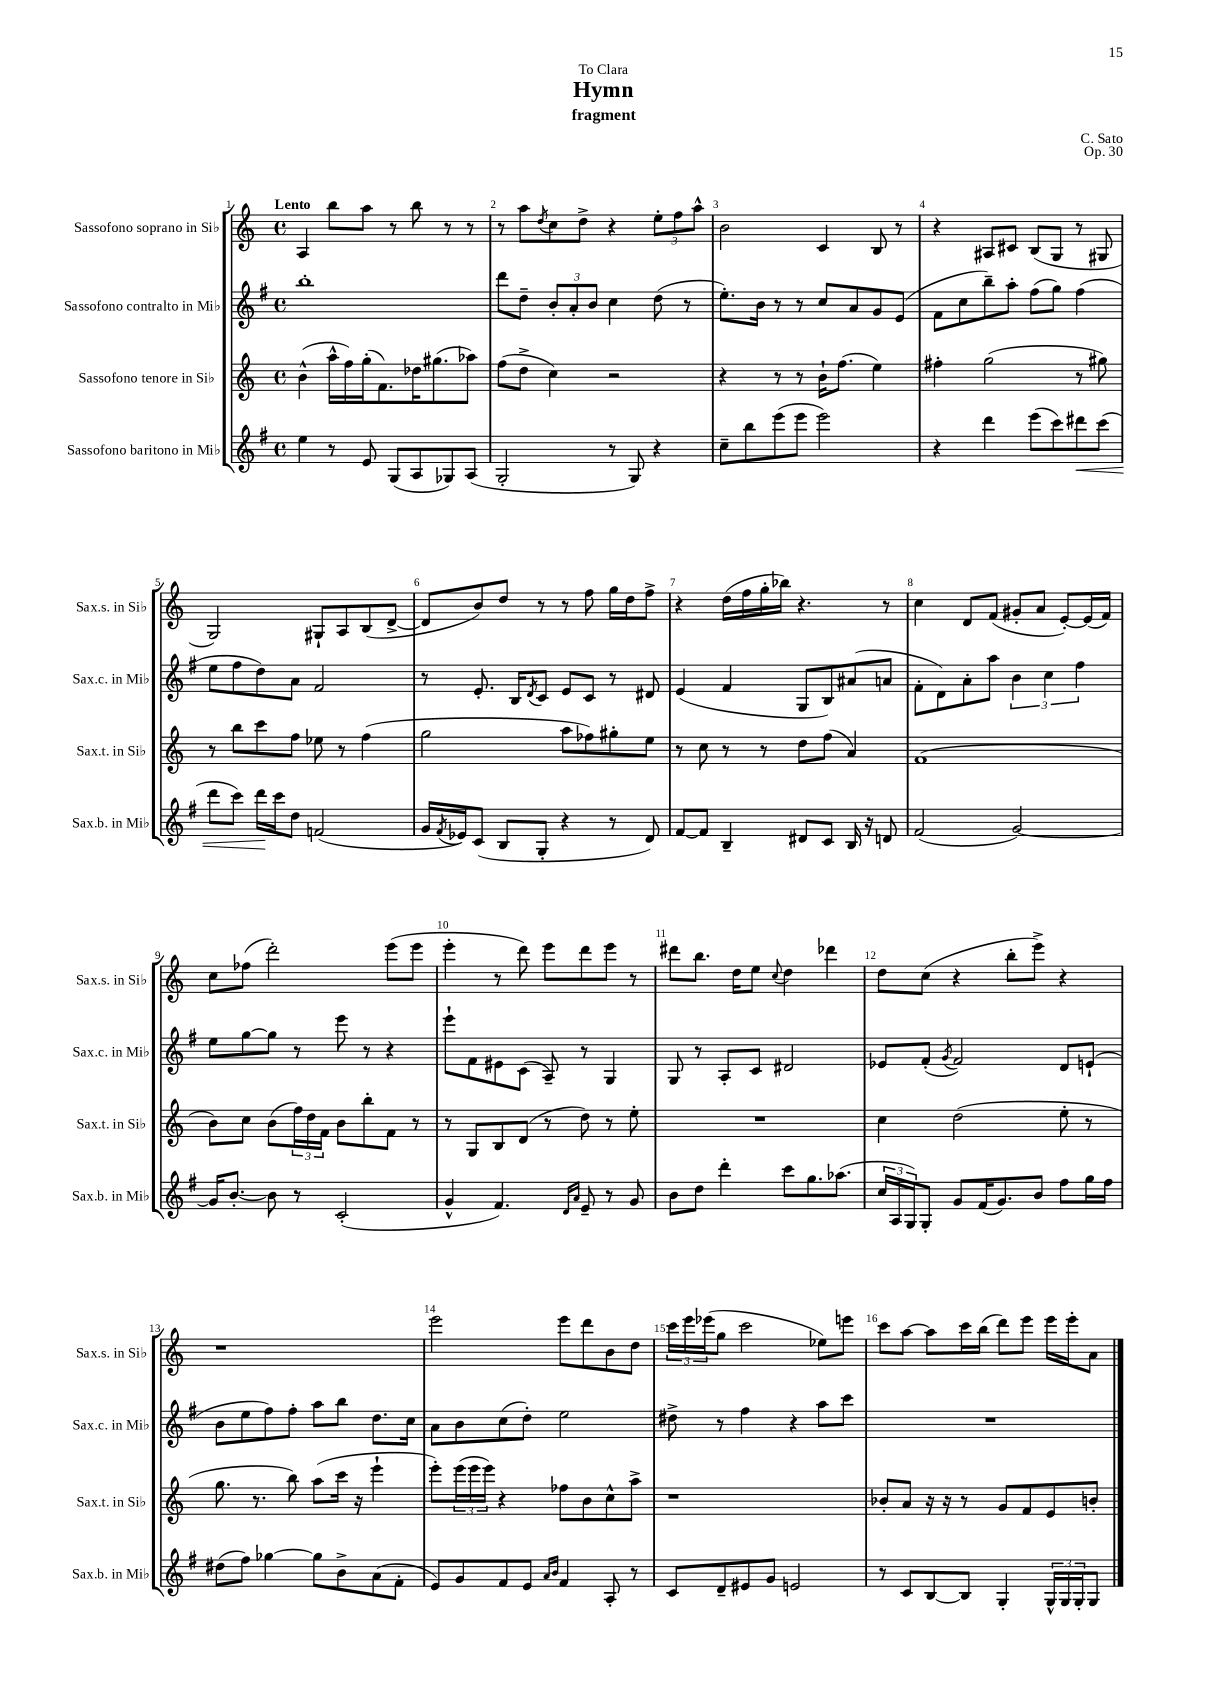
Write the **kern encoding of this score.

**kern	**kern	**kern	**kern
*staff4	*staff3	*staff2	*staff1
*clefG2	*clefG2	*clefG2	*clefG2
*k[f#]	*k[]	*k[f#]	*k[]
*M4/4	*M4/4	*M4/4	*M4/4
*met(c)	*met(c)	*met(c)	*met(c)
4ee\	(4b^^\	1bb'	4A/
8r	16aa^^\LL	.	8bb\L
.	16ff\)	.	.
8e/	(16gg'\J	.	8aa\J
.	8.f\)	.	.
(8G/L	.	.	8r
8A/	16dd-\K	.	8bb\
.	(8.gg#\	.	.
8G-/)	.	.	8r
(8A/J	8aa-\J)	.	8r
=	=	=	=
2G'/	(8ff\L	8ddd\L	8r
.	8dd^\J	8dd~\J	8aa\L
.	.	.	8qdd/
.	4cc\)	12b'/L	8cc\
.	.	12a'/	.
.	.	.	8dd^\J
.	.	12b/J	.
8r	2r	4cc\	4r
8G/)	.	.	.
4r	.	(8dd\	12ee'\L
.	.	.	12ff\
.	.	8r	.
.	.	.	12aa^^\J
=	=	=	=
8cc~\L	4r	8.ee'\L)	2b\
8bb\	.	.	.
.	.	16b\Jk	.
(8eee\	8r	8r	.
8eee\J	8r	8r	.
2eee\)	16b`\LK	8cc/L	4c/
.	(8.ff\J	.	.
.	.	8a/	.
.	4ee\)	8g/	8B/
.	.	(8e/J	8r
=	=	=	=
4r	4ff#'\	8f#\L	4r
.	.	8cc\	.
4ddd\	(2gg\	8bb~\)	8A#/L
.	.	8aa'\J	8c#/J
(8eee\L	.	(8ff#\L	(8B/L
8ccc\)	.	8gg\J)	8G/J
8ddd#\	8r	(4ff#\	8r
(8ccc\J	8gg#\)	.	8G#/
=	=	=	=
8ddd\L	8r	8ee\L	2G/)
8ccc\J)	8bb\L	8ff#\	.
16ddd\LL	8ccc\	8dd\)	.
16ccc\J	.	.	.
8dd\J	8ff\J	8a\J	.
(2f/	8ee-\	2f#/	8G#`/L
.	8r	.	8A/
.	(4ff\	.	(8B/
.	.	.	[8d^/J
=	=	=	=
16g/LL	2gg\	8r	8d/]L
8qf#/	.	.	.
16e-/J)	.	.	.
(8c/J	.	8.e'/	8b/)
8B/L	.	.	8dd/J
.	.	16B/LK	.
.	.	8qd/	.
8G'/J	.	8c/J	8r
4r	8aa\L	8e/L	8r
.	8ff-\)	8c/J	8ff\
8r	8gg#'\	8r	16gg\LL
.	.	.	16dd\J
8d/)	8ee\J	8d#/	8ff^\J
=	=	=	=
[8f#/L	8r	(4e/	4r
8f#/]J	8cc\	.	.
4B~/	8r	4f#/	(16dd\LL
.	.	.	16ff\
.	8r	.	16gg'\
.	.	.	16bb-\JJ)
8d#/L	8dd\L	8G/L	4.r
8c/J	(8ff\J	8B/)	.
16B/	4a/)	(8a#/	.
16r	.	.	.
8d/	.	8a/J	8r
=	=	=	=
(2f#/	(1f	8f#'\L	4cc\
.	.	8d\)	.
.	.	8a'\	8d/L
.	.	8aa\J	(8f/J
[2g/)	.	6b\	8g#'/L
.	.	.	8a/J
.	.	6cc\	.
.	.	.	[8e'/L)
.	.	6ff#\	.
.	.	.	(16e/]L
.	.	.	16f/JJ)
=	=	=	=
16g/]LK	8b\L)	8ee\L	8cc\L
[8.b'/J	.	.	.
.	8cc\J	[8gg\	(8ff-\J
8b\]	(8b\L	8gg\]J	2ddd'\)
8r	24ff\L)	8r	.
.	24dd\	.	.
.	24f\JJ	.	.
(2c'/	8b\L	8eee\	.
.	8bb'\	8r	.
.	8f\J	4r	(8eee\L
.	8r	.	8eee\J
=	=	=	=
4g^^/	8r	8eee`\L	4eee'\
.	8G/L	8f#\	.
4.f#/)	8B/	8e#\	8r
.	(8d/J	(8c\J	8ddd\)
.	8r	8A~/)	8eee\L
16qqd/LL	.	.	.
16qqa/JJ	.	.	.
8e~/	8dd\)	8r	8ddd\
8r	8r	4G/	8eee\J
8g/	8ee'\	.	8r
=	=	=	=
8b\L	1r	8G/	8ddd#\L
8dd\J	.	8r	8.bb\J
4ddd'\	.	8A'/L	.
.	.	.	16dd\LK
.	.	8c/J	8ee\J
.	.	.	8qqcc/
8ccc\L	.	2d#/	4dd\
8.gg\	.	.	.
.	.	.	4ddd-\
(8.aa-\J	.	.	.
=	=	=	=
24cc/LL	4cc\	8e-/L	8dd\L
24A/	.	.	.
24G/J)	.	.	.
8G'/J	.	(8f#'/J	(8cc\J
.	.	8qg/	.
8g/L	(2dd\	2f#/)	4r
(16f#/K	.	.	.
8.g/)	.	.	.
.	.	.	8bb'\L
8b/J	.	.	8eee^\J)
8ff#\L	8ee'\	8d/L	4r
16gg\L	8r	(8e`/J	.
16ff#\JJ	.	.	.
=	=	=	=
(8dd#\L	8.gg\	8b\L	1r
8ff#\J)	.	8ee\	.
.	8.r	.	.
[4gg-\	.	8ff#\)	.
.	8bb\)	8ff#'\J	.
8gg-\]L	(8aa\L	8aa\L	.
8b^\	16ccc\Jk	8bb\J	.
.	16r	.	.
(8a\	4eee`\	8.dd\L	.
8f#'\J	.	.	.
.	.	16cc\Jk	.
=	=	=	=
8e/L)	8eee'\L)	8a\L	2eee\
8g/	(24eee\L	8b\	.
.	24eee\	.	.
.	24eee\JJ)	.	.
8f#/	4r	(8cc\	.
8e/J	.	8dd'\J)	.
16qqa/LL	.	.	.
16qqb/JJ	.	.	.
4f#/	8ff-\L	2ee\	8eee\L
.	8b\	.	8ddd\
8A'/	8cc^^\	.	8b\
8r	8aa^\J	.	8dd\J
=	=	=	=
8c/L	1r	8dd#^\	24ccc\LL
.	.	.	24eee\
.	.	.	(24eee-\J
8d~/	.	8r	8gg\J
8e#/	.	4ff#\	2ccc\
8g/J	.	.	.
2e/	.	4r	.
.	.	8aa\L	8ee-\L)
.	.	8ccc\J	8eee\J
=	=	=	=
8r	8b-'/L	1r	8ccc\L
8c/L	8a/J	.	[8aa\J
[8B/	16r	.	8aa\]L
.	16r	.	.
8B/]J	8r	.	16ccc\L
.	.	.	(16bb\JJ
4G'/	8g/L	.	8ddd\L)
.	8f/	.	8eee\J
24G^^/LL	8e/	.	16eee\LL
24G/	.	.	.
.	.	.	16eee'\J
24G'/J	.	.	.
8G/J	8b'/J	.	8a\J
==	==	==	==
*-	*-	*-	*-
